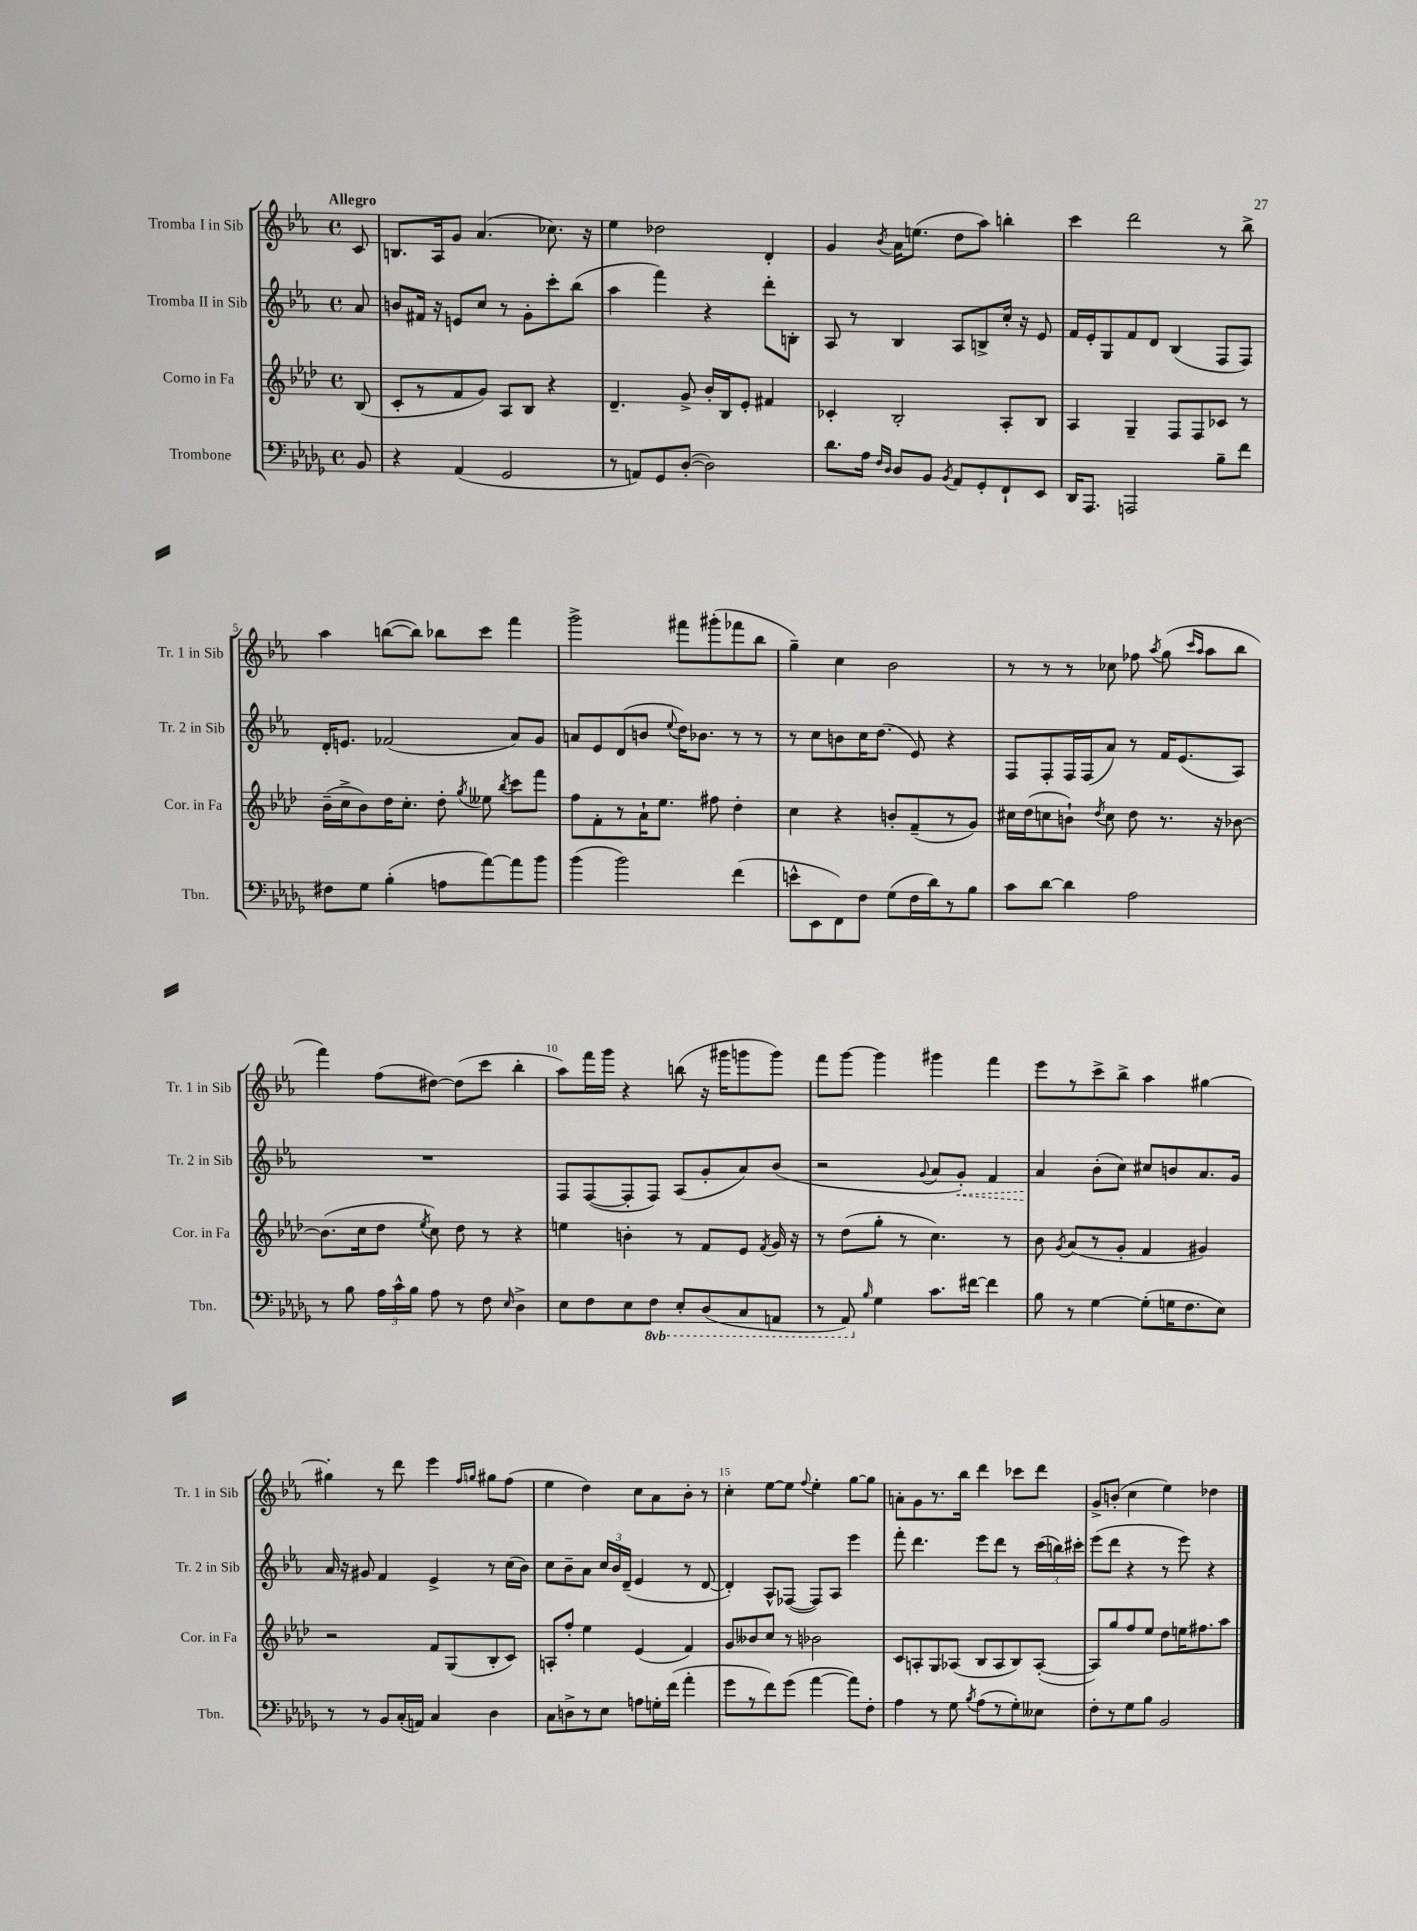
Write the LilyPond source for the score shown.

<<
\new StaffGroup <<
\new Staff = "s0" \with { instrumentName = "Tromba I in Sib" shortInstrumentName = "Tr. 1 in Sib" } {
    \clef treble \key ees \major \defaultTimeSignature \time 4/4 \partial 8 \tempo "Allegro"
    \autoBeamOff c'8 |
    b8.[ aes16 g'8] aes'4.( ces''8.) r16 |
    ees''4 des''2 d'4-. |
    g'4 \acciaccatura { bes'8 } aes'16[ e''8.]( d''8[ aes''8]) b''4-. |
    c'''4 d'''2 r8 bes''8-> |
    aes''4 b''8[~( b''8]) bes''8[ c'''8] f'''4 |
    g'''2-> fis'''8[ gis'''8-.( fes'''8 bes''8] |
    g''4--) c''4 bes'2 |
    r8 r8 r8 ces''8 fes''8 \acciaccatura { aes''8 } g''8( \grace { c'''16[ aes''16] } aes''8[ bes''8] |
    f'''4) f''8[( dis''8]~) dis''8[( c'''8] bes''4-. |
    aes''8[) f'''16 g'''16] r4 b''8( r16 gis'''16[ g'''8 g'''8]) |
    f'''8[ g'''8]~ g'''4 gis'''4 f'''4 |
    ees'''8[ r8 c'''8-> bes''8]-> aes''4 gis''4~ |
    gis''4-. r8 d'''8 ees'''4 \grace { f''16[ g''16] } gis''8[ f''8]( |
    ees''4 d''4) c''8[ aes'8 bes'8]-. r8 |
    c''4-. ees''8[~ ees''8] \appoggiatura { f''8 } ees''4-. g''8[~ g''8] |
    a'8[-. g'8 r8. bes''16] d'''4 ces'''8[ d'''8] |
    g'8[-> b'8]-.( c''4 ees''4) des''4 \bar "|." |
}
\new Staff = "s1" \with { instrumentName = "Tromba II in Sib" shortInstrumentName = "Tr. 2 in Sib" } {
    \clef treble \key ees \major \defaultTimeSignature \time 4/4 \partial 8
    \autoBeamOff aes'8 |
    b'8[ fis'16] r16 e'8[ c''8] r8 g'8[-. c'''8-. bes''8]( |
    aes''4 f'''4) r4 d'''8[-. b8]-. |
    aes8 r8 bes4 aes8[ b8-> c''16]-. r16 ees'8 |
    f'16[ ees'16-. g8 f'8 d'8] bes4( f8[ f8]) |
    d'16[-. e'8.] fes'2( aes'8[) g'8] |
    a'8[ ees'8 d'8( b'8] \appoggiatura { ees''8 } d''16[) bes'8.] r8 r8 |
    r8 c''8[ b'8 c''16 d''8.]( ees'8) r4 |
    f8[ f8-. f16 f16( aes'8]) r8 f'16[ ees'8.( aes8]) |
    R1 |
    f8[ f8~( f8-. f8]) aes8[( g'8-. aes'8) bes'8]( |
    r2 \appoggiatura { g'8 } aes'8[ \once \override Hairpin.style = #'dashed-line g'8]-.\<) f'4 |
    aes'4\! bes'8[-.( c''8]) cis''8[ b'8 aes'8. g'16] |
    aes'16 r16 gis'8 f'4 ees'4-> r8 c''16[( bes'16]) |
    c''8[ bes'8-- aes'8] \tuplet 3/2 { c''16[ bes'16 d'16]--( } ees'4 r8 d'8~ |
    d'4-.) aes8[-^ fes8]~( fes8[) aes8] ees'''4 |
    f'''8-. d'''4. ees'''8[ d'''8] r8 \tuplet 3/2 { c'''16[( b''16) cis'''16]-. } |
    ees'''8[( d'''8] r4 r8 ees'''8) r4 \bar "|." |
}
\new Staff = "s2" \with { instrumentName = "Corno in Fa" shortInstrumentName = "Cor. in Fa" } {
    \clef treble \key aes \major \defaultTimeSignature \time 4/4 \partial 8
    \autoBeamOff bes8( |
    c'8[-. r8 f'8 g'8]) aes8[ bes8] r4 |
    des'4.-- g'8-> bes'16[-. bes16 ees'8]-. fis'4 |
    ces'4-. bes2-. aes8[-. bes8] |
    aes4 g4-- f8[ f8 ces'8] r8 |
    bes'16[--( c''16-> bes'8) des''16 c''8.]-. des''8-. \acciaccatura { g''8 } eeses''8 \acciaccatura { bes''8 } c'''8[ f'''8] |
    f''8[ f'8-. r8 aes'16-! ees''8.] fis''8 des''4-. |
    c''4 r4 b'8[-. f'8--( r8 g'8]) |
    cis''16[ des''16( c''8 b'8]-!) \acciaccatura { des''8 } c''8 des''8 r8. r16 bes'8~ |
    bes'8.[( c''16 des''8] \acciaccatura { ees''8 } c''8) des''8 r8 r4 |
    e''4 b'4-. r8 f'8[ ees'8] \acciaccatura { f'8 } g'16 r16 |
    r8 des''8[( g''8]-. r8 c''4.) r8 |
    bes'8 \acciaccatura { g'8 } aes'8[( r8 g'8]-. f'4 gis'4) |
    r2 f'8[ g8( bes8-. c'8]) |
    a8[-. f''8]-. ees''4 ees'4( f'4) |
    g'8[ beses'8 c''8] r8 bes'2 |
    c'8[ a8-. g8 aes8]( bes8[ aes8 bes8) aes8]~-.( |
    aes8[) g''8 f''8 ees''8] des''8[ e''16 fis''8. aes''8] \bar "|." |
}
\new Staff = "s3" \with { instrumentName = "Trombone" shortInstrumentName = "Tbn." } {
    \clef bass \key des \major \defaultTimeSignature \time 4/4 \set Staff.ottavationMarkups = #ottavation-simple-ordinals \partial 8
    \autoBeamOff bes,8 |
    r4 aes,4( ges,2 |
    r8 a,8[) ges,8 des8]~-.( des2) |
    des'8.[ aes16] \grace { f16[ des16] } des8[ bes,8] \acciaccatura { bes,8 } aes,8[ ges,8-. f,8-! ees,8] |
    des,16[ aes,,8.] a,,2 bes8[-- f'8] |
    fis8[ ges8] bes4-.( a8[ aes'8~) aes'8 bes'8] |
    bes'4( bes'2) f'4( |
    e'8[-^ ees,8 f,8) f8] ges8[( f16 des'16) r8 bes8] |
    c'8[ des'8]~ des'4 aes2 |
    r8 bes8 \tuplet 3/2 { aes16[ c'16-^ bes16] } aes8 r8 f8 \grace { ees16 } des4-> |
    ees8[ f8 ees8 \ottava #-1 f,8] ees,8[-. des,8( c,8 a,,8] |
    r8 aes,,8) \ottava #0 \grace { bes16 } ges4 c'8.[ fis'16]~ fis'4 |
    bes8 r8 ges4~ ges8[-.( g16 f8. ees8]) |
    r8 r8 bes,8[ c16-.( a,16]) c4 des4 |
    c8[ d8-> r8 ees8] a8[ g16-. f'16]( aes'4-. |
    ges'8[ r8 f'8) ges'8]( aes'4~ aes'8[) f8]-. |
    aes4 r8 ges8 \acciaccatura { bes8 } aes8[( r8 ges8-.) eeses8] |
    f8[-. r8 ges8 bes8] bes,2 \bar "|." |
}
>>
>>
\layout { \context { \Score \override BarNumber.break-visibility = ##(#f #t #t) barNumberVisibility = #(every-nth-bar-number-visible 5) } }
